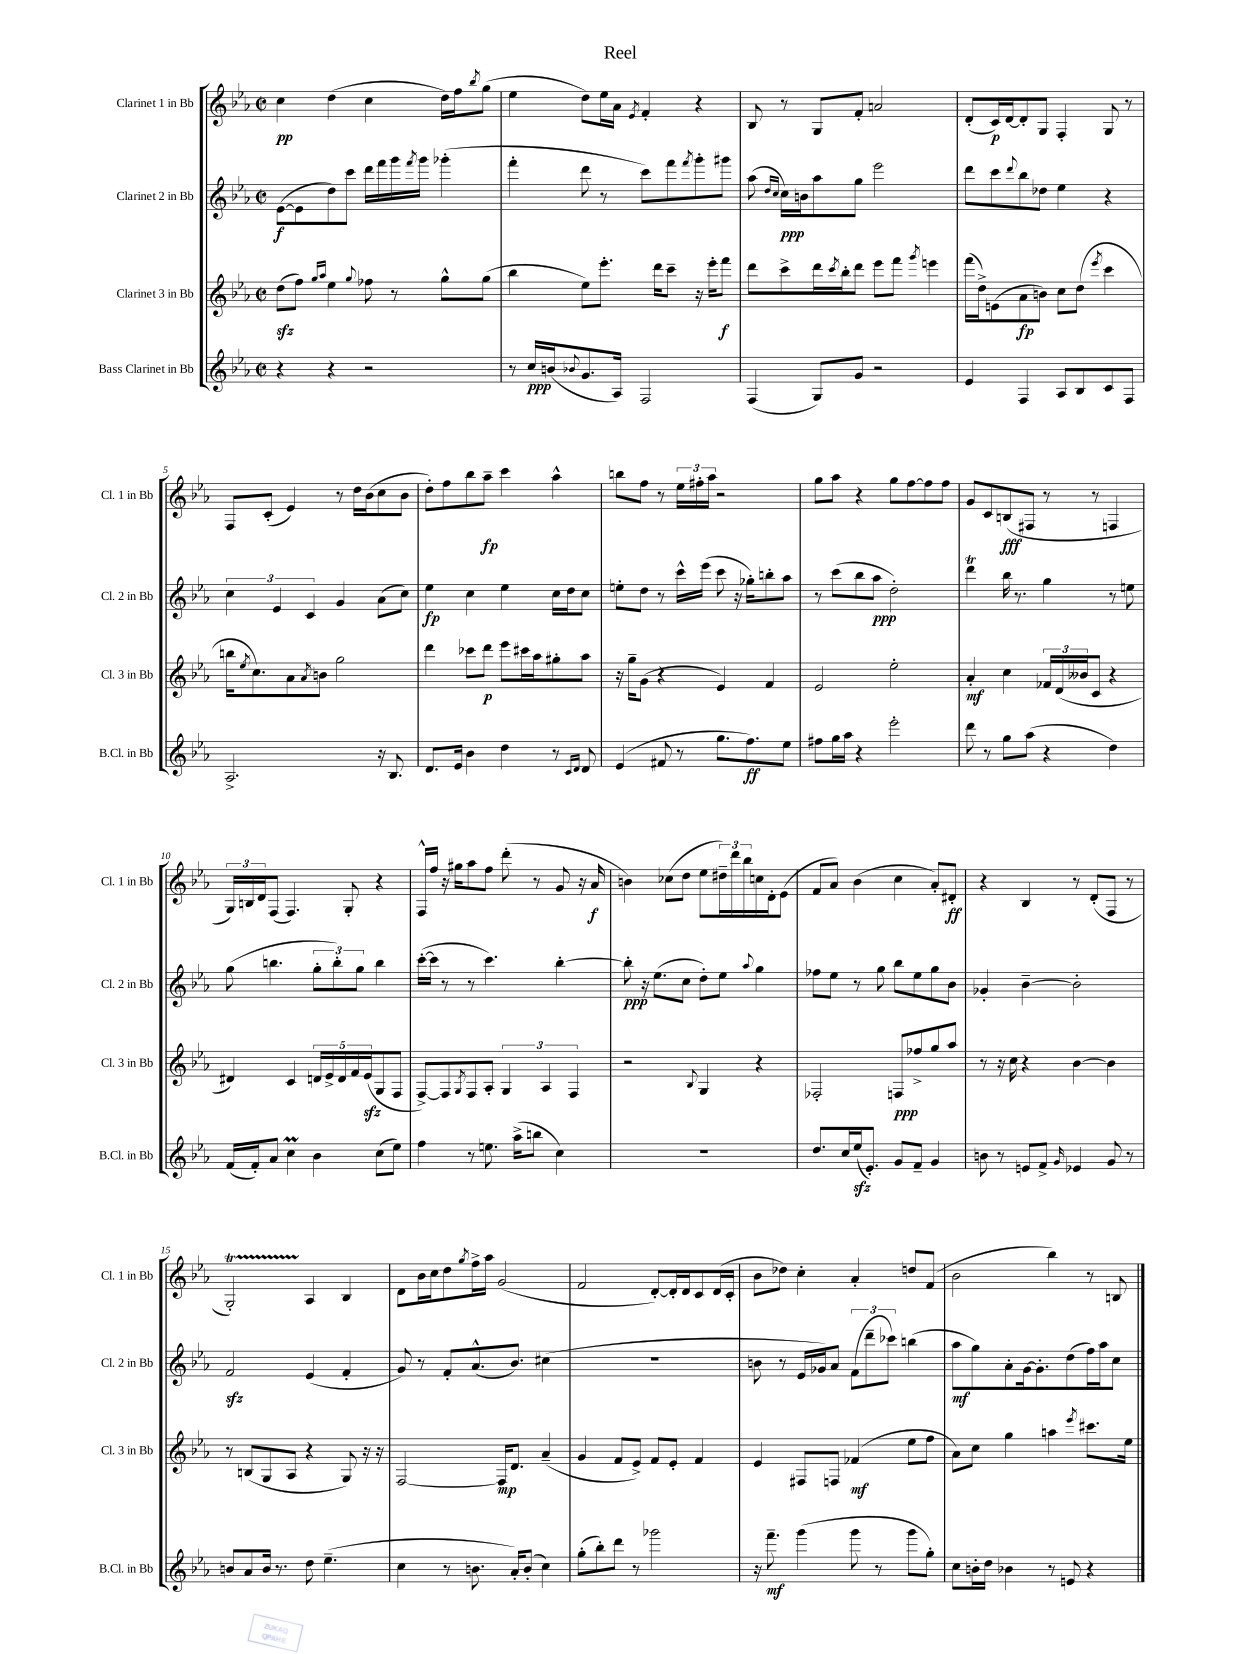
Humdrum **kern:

**kern	**kern	**kern	**kern
*staff4	*staff3	*staff2	*staff1
*clefG2	*clefG2	*clefG2	*clefG2
*k[b-e-a-]	*k[b-e-a-]	*k[b-e-a-]	*k[b-e-a-]
*M2/2	*M2/2	*M2/2	*M2/2
*met(c|)	*met(c|)	*met(c|)	*met(c|)
4r	(8dd	([8e-	4cc
.	8ff)	8e-]	.
.	16qqgg	.	.
.	16qqaa-	.	.
4r	4ee-	8dd)	(4dd
.	.	8ccc	.
.	8qqgg	.	.
2r	8ff-	16ddd	4cc
.	.	16fff	.
.	8r	16ggg	.
.	.	8qfff	.
.	.	16ggg	.
.	8gg^^	(4ggg-'	16dd)
.	.	.	16ff
.	.	.	8qbb-
.	(8gg	.	(8gg
=	=	=	=
8r	4bb-	4fff'	4ee-
16cc	.	.	.
(16b	.	.	.
8qqb-	.	.	.
8.g	8ee-)	8ddd	8dd)
.	8.eee-'	8r	16ee-
16A-)	.	.	16a-
.	.	.	8qe-
2F	.	8ccc)	4f'
.	16ddd	.	.
.	8ccc~	8fff	.
.	.	8qfff	.
.	16r	8ggg'	4r
.	16eee-'	.	.
.	8fff	8ggg#	.
=	=	=	=
(4F	8ddd	(8aa-	8B-
.	.	16qqdd	.
.	.	16qqcc	.
.	8ccc^	16cc)	8r
.	.	16b	.
8G)	16ddd	8aa-	8G
.	8qccc	.	.
.	16bb-'	.	.
8g	8ddd	8gg	8f'
2r	8eee-	2eee-	2a
.	8fff	.	.
.	8qggg	.	.
.	4eee	.	.
=	=	=	=
4e-	(16fff	8ddd	(8d'
.	16dd^)	.	.
.	(8e	8ccc	16c)
.	.	.	[16d
.	.	8qqddd	.
4F	8a-	8bb-	8d']
.	8b)	8dd-	8G
8A-	8cc	4ee-	4F'
8B-	(8dd	.	.
.	8qeee-	.	.
8c	4ccc	4r	8G
8F	.	.	8r
=	=	=	=
2.A-^	16bb	6cc	8F
.	8qee-	.	.
.	8.cc)	.	.
.	.	.	(8c'
.	.	6e-	.
.	8a-	.	4e-)
.	.	6c	.
.	8qa-	.	.
.	8b	.	.
.	2gg	4g	8r
.	.	.	16dd
.	.	.	(16b-
16r	.	(8a-	8cc
8.B-	.	.	.
.	.	8cc)	8b-
=	=	=	=
8.d	4ddd	4ee-	8dd')
.	.	.	8ff
16e-	.	.	.
4b-	8ccc-	4cc	8bb-
.	8ddd	.	8aa-~
4dd	8eee-	4ee-	4ccc
.	16ccc#	.	.
.	16aa-	.	.
8r	8gg#'	16cc	4aa-^^
.	.	16dd	.
16qqc	.	.	.
16qqd	.	.	.
8d	8aa-	8cc	.
=	=	=	=
(4e-	16r	8ee'	8bb
.	16gg~	.	.
.	(8g	8dd	8ff
8f#	4r	8r	8r
8r	.	16ccc^^	24ee-
.	.	.	24ff#'
.	.	(16eee-	.
.	.	.	24aa-
8.gg	4e-)	8ccc	2r
.	.	16r	.
8.ff)	.	16gg-')	.
.	4f	8bb'	.
8ee-	.	8aa-	.
=	=	=	=
8ff#	2e-	8r	8gg
16gg	.	(8ccc	8aa-
16aa-	.	.	.
4r	.	8bb-	4r
.	.	8aa-	.
2eee-'	2ee-'	2dd')	8gg
.	.	.	[8ff
.	.	.	8ff]
.	.	.	8ff
=	=	=	=
8ddd	4a-'	4ddd	8g
8r	.	.	8c
8gg	4cc	16bb-	(8B
.	.	8.r	.
(8aa-	.	.	8F#
4r	24f-	4gg	8r
.	(24d	.	.
.	24b--	.	.
.	8c	.	8r
4dd)	4r	8r	4F
.	.	8ee	.
=	=	=	=
(16f	4d#)	(8gg	24G)
.	.	.	24B
16f')	.	.	.
.	.	.	24d
8a-	.	4.bb	(8F
4cc	4c	.	4.F)
4b-	20d	12gg'	.
.	20e-^	.	.
.	.	12bb')	.
.	20d	.	.
.	.	.	8G'
.	20f	.	.
.	.	12gg	.
.	(20e-	.	.
(8cc	8G	4bb	4r
8ee-)	8F	.	.
=	=	=	=
4ff	[8F^)	([16ccc'	16F^^
.	.	16ccc]	16ff
.	8F]	8r	16r
.	.	.	16gg#
.	8qG	.	.
8r	8F	8r	8aa-
8.ee	8A-'	4.ccc)	8ff
.	6G	.	(8ddd'
(16aa-^	.	.	.
8bb	.	.	8r
.	6A-	.	.
4cc)	.	[4bb-'	8g
.	6F	.	.
.	.	.	16r
.	.	.	16a-
=	=	=	=
1r	2r	8bb-']	4b)
.	.	16r	.
.	.	(8.ee-	.
.	.	.	(8cc-
.	.	8cc	8dd
.	8qqB-	.	.
.	4G	8dd')	8ee-
.	.	8ee-	24dd#~)
.	.	.	24ddd
.	.	.	24bb-
.	.	8qqaa-	.
.	4r	4gg	16cc
.	.	.	16d'
.	.	.	(8e-
=	=	=	=
8.dd	2F-'	8ff-	8f
.	.	8ee-	8a-)
16cc	.	.	.
(16ee-	.	8r	(4b-
8.e-')	.	.	.
.	.	8gg	.
8g	8F	8bb-	4cc
8f~	8ff-^	8ee-	.
4g	8gg	8gg	8a-')
.	8aa-	8b-	8d#'
=	=	=	=
8b	8r	4g-'	4r
8r	16r	.	.
.	16cc	.	.
8e	4r	[4b-~	4B-
8f^	.	.	.
16qqg	.	.	.
4e-	[4b-	2b-']	8r
.	.	.	(8d'
8g	4b-]	.	8F
8r	.	.	8r
=	=	=	=
8b	8r	2f	2G')
8a-	(8B	.	.
16b	8G	.	.
8.r	.	.	.
.	8A-	.	.
8dd	4r	(4e-	4A-
(4.ee-~	.	.	.
.	8G)	4f'	4B-
.	16r	.	.
.	16r	.	.
=	=	=	=
4cc	[2F	8g)	8d
.	.	8r	16b-
.	.	.	16cc
8r	.	8f'	8dd
.	.	.	8qgg
8.b	.	(8.a-^^	16ff^
.	.	.	16aa-
.	16F]	.	(2g
16a-')	8.d	8.b-)	.
(8b'	.	.	.
4cc)	(4a-~	(4cc#	.
=	=	=	=
(8gg'	4g	1r	2f
8bb-')	.	.	.
8ddd	8f	.	.
8r	8e-^)	.	.
2ggg-	8f	.	[8d')
.	8e-'	.	16d']
.	.	.	16d
.	4f	.	8c
.	.	.	(16d
.	.	.	16c'
=	=	=	=
16r	4e-	8b	8b-
8.fff~	.	.	.
.	.	8r	8dd-)
(4ggg	8F#	16e-	4cc'
.	.	16g-)	.
.	8F	8a-	.
8ggg	(4f-	(12f	4a-'
.	.	12ddd~	.
8r	.	.	.
.	.	12ccc-)	.
8ggg	8ee-	(4bb	8dd
8gg')	8ff	.	(8f
=	=	=	=
8cc	8a-)	8aa-	2b-
16b'	8cc	8gg)	.
16dd	.	.	.
4b-	4gg	8a-'	.
.	.	[16g	.
.	.	8.g']	.
8r	4aa	.	4bb-)
8e	.	(8dd	.
.	8qeee-	.	.
4r	8.ccc#	16ff)	8r
.	.	16aa-	.
.	.	8cc	8B
.	16ee-	.	.
==	==	==	==
*-	*-	*-	*-
